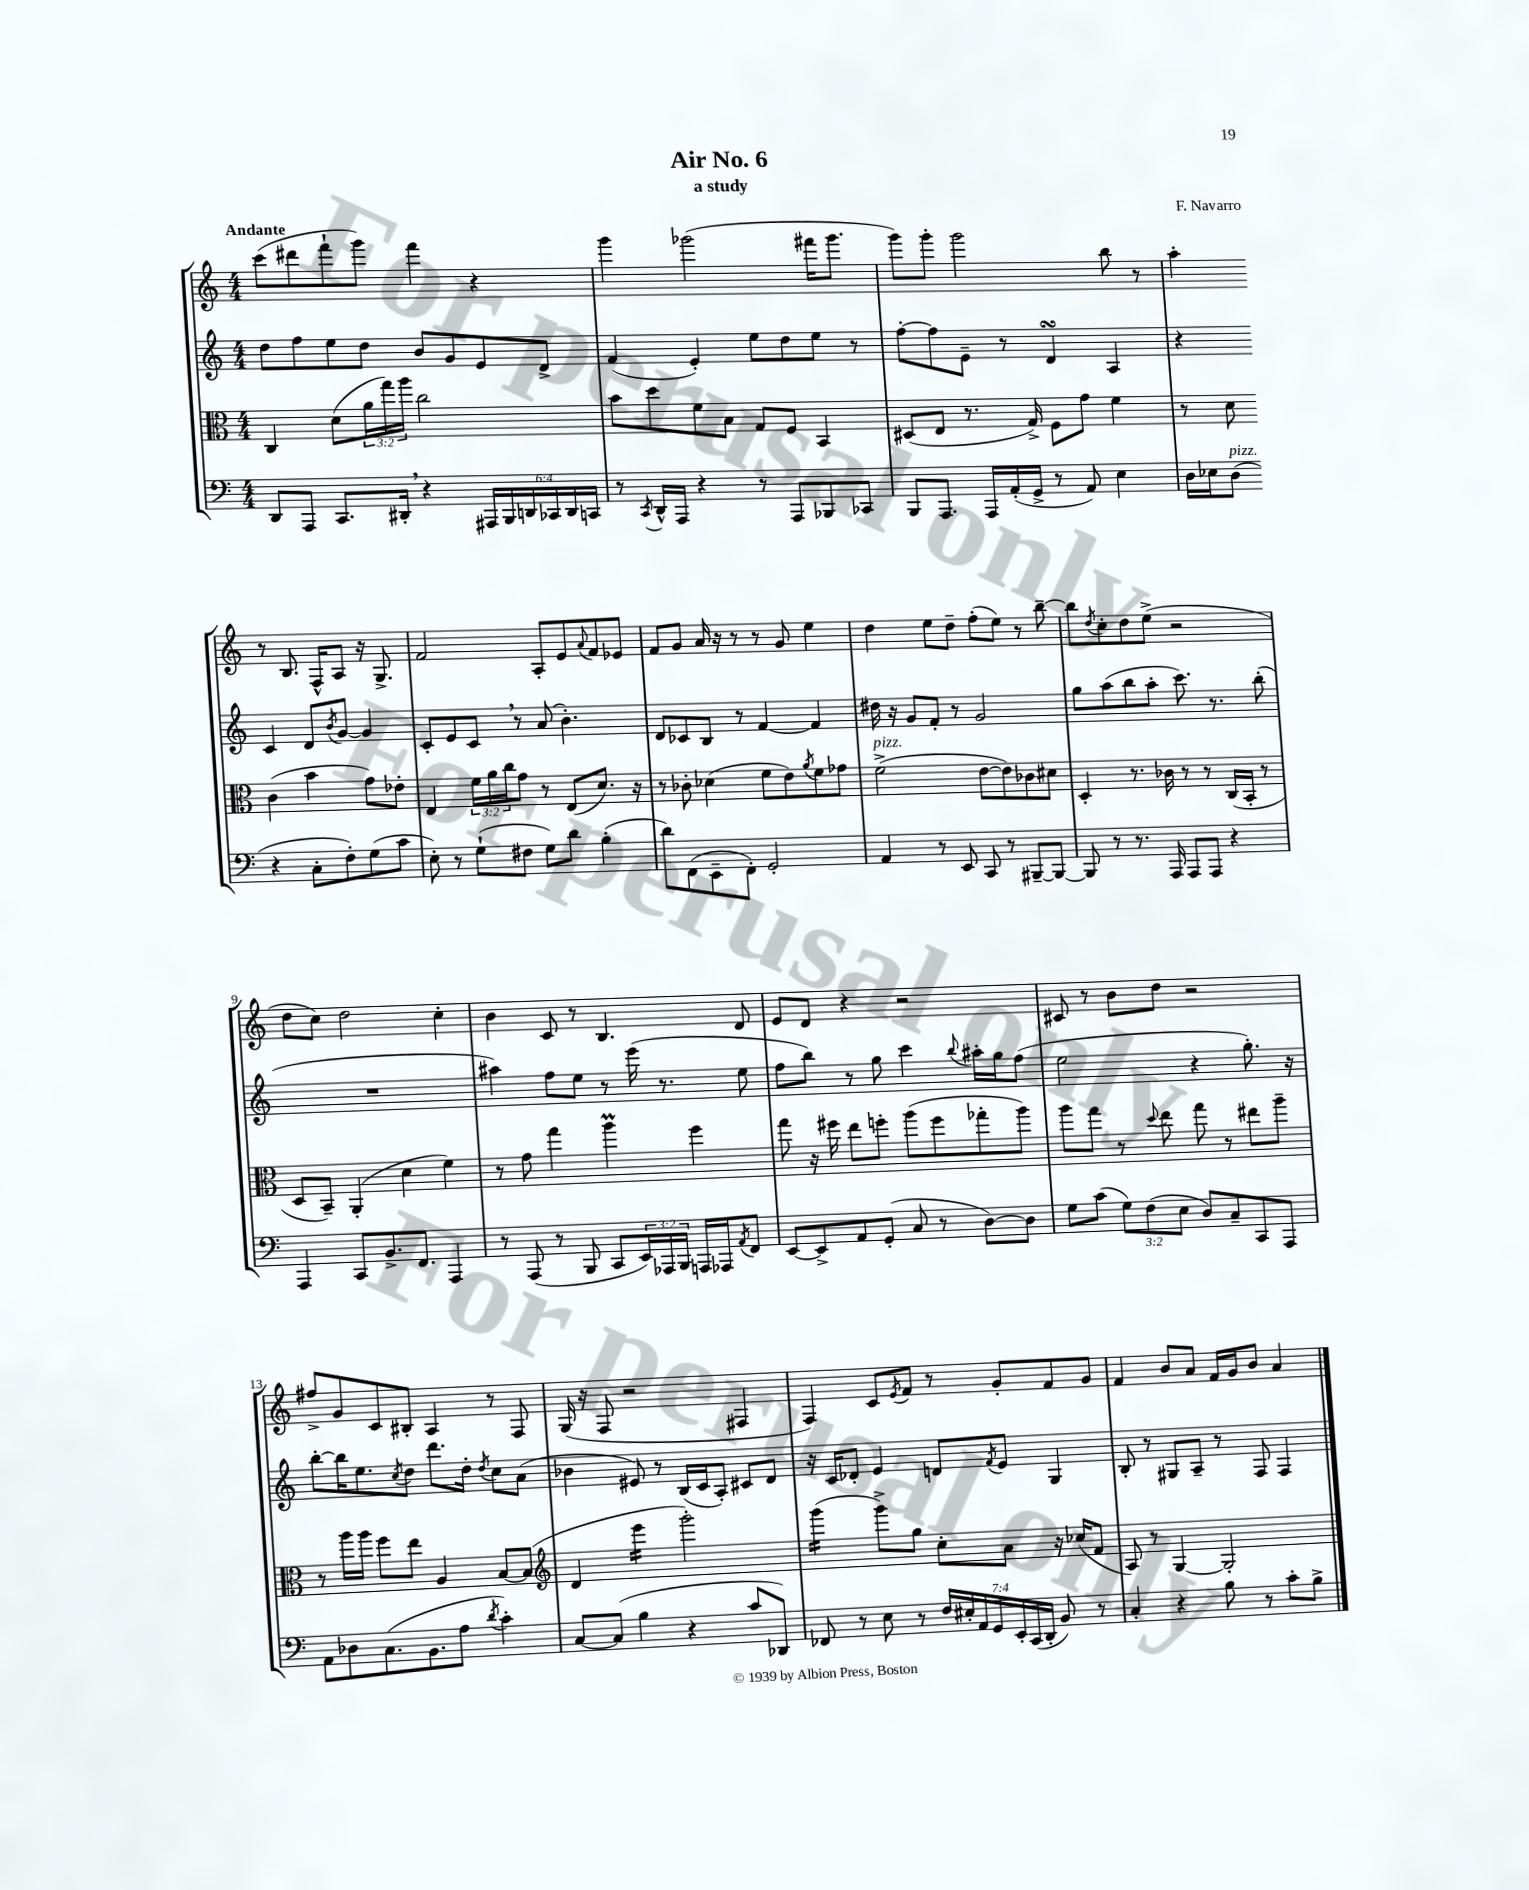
\header { title = "Air No. 6" composer = "F. Navarro" subtitle = "a study" }
<<
\new StaffGroup <<
\new Staff = "s0" {
    \clef treble \key c \major \numericTimeSignature \time 4/4 \tempo "Andante"
    c'''8( dis'''8 f'''8-! g'''8) f'''4 r4 |
    g'''4 ges'''2( fis'''16 ges'''8. |
    g'''8) g'''8-. g'''2 b''8 r8 |
    a''4-. r8 b8. f16-^ a8 r16 g8.-> |
    f'2 a8-. e'8 \appoggiatura { a'8 } f'8 ees'8 |
    f'8 g'8 a'16 r16 r8 r8 g'8 e''4 |
    d''4 e''8 d''8-- f''8-.( e''8) r8 b''8~-- |
    b''8 \acciaccatura { d''8 } c''8-. d''8 e''8->( r2 |
    d''8 c''8) d''2 c''4-. |
    b'4 c'8 r8 b4. d'8 |
    e'8 d'8 r4 r2 |
    cis'8 r8 b'8 d''8 r2 |
    fis''8-> g'8 c'8 bis8-. a4 r8 f8 |
    g16( r16 f8 r2 fis4 |
    f4) c'8 \acciaccatura { e'8 } f'8 r8 g'8-. f'8 g'8 |
    f'4 b'8 a'8 f'16 g'16 b'8 a'4 \bar "|." |
}
\new Staff = "s1" {
    \clef treble \key c \major \numericTimeSignature \time 4/4
    d''8 f''8 e''8 d''8 b'8 g'8 e'8 d'8-> |
    f'4( e'4-.) e''8 d''8 e''8 r8 |
    f''8~-. f''8 e'8-- r8 d'4\turn a4 |
    r4 c'4 d'8 \acciaccatura { b'8 } g'8~ g'4 |
    c'8-. e'8 c'8 \breathe r8 a'8( b'4.-.) |
    d'8 ces'8 b8 r8 f'4~ f'4 |
    dis''16 r16 g'8 f'8-. r8 g'2 |
    g''8 a''8( b''8 a''8-. c'''8.) r8. b''8-.( |
    R1 |
    ais''4) f''8 e''8 r8 e'''16( r8. e''8 |
    f''8 b''8) r8 g''8 c'''4 \appoggiatura { b''8 } ais''16-. g''16 f''8( |
    e''2 r4 g''8.-.) r16 |
    b''8~-. b''16 e''8. \acciaccatura { c''8 } d''8 d'''8. d''16-. \acciaccatura { d''8 } c''8 a'8( |
    bes'4 eis'8) r8 b16( c'16 a8-.) cis'8 d'8 |
    r16 c'16 des'8-. e'4 d'8 \acciaccatura { f'8 } e'8 g4 |
    b8-. r8 gis8 a8-- r8 f8 f4 \bar "|." |
}
\new Staff = "s2" {
    \clef alto \key c \major \numericTimeSignature \time 4/4 \override Staff.TupletNumber.text = #tuplet-number::calc-fraction-text
    c4 d'8( \tuplet 3/2 { a'16 g''16) a''16 } c''2 |
    b'8 d''8 f'8 b8 g8 f8 b,4 |
    dis8( e8 r8. g16->) f8 g'8 f'4 |
    r8 d'8 c'4( b'4 g'8) ees'8-. |
    e4 \tuplet 3/2 { f'16 a'16 c''16 } g'8 r8 e8( d'8.) r16 |
    r8 ces'8-. des'4( f'8 e'8) \acciaccatura { a'8 } f'8 ges'8 |
    f'2->^\markup { \italic "pizz." }( e'8~ e'8) ces'8 dis'8 |
    d4-. r8. ces'16 r8 r8 c16( b,16-. r8 |
    d8 b,8--) a,4-.( d'4 f'4) |
    r8 g'8 g''4 a''4\prall f''4 |
    g''8 r16 fis''16 e''8 f''8-. a''8( f''8 ges''8-. a''8) |
    a''8 g''8 r8 \appoggiatura { d''8 } e''8 g''8 r8 eis''8 a''8-- |
    r8 a''16 a''16 f''8 e''8 a4 b8~ b8( |
    \clef treble d'4 e'''4:16 g'''2-.) |
    g'''4:16( g'''8->) g''8 c''8-. a'8 r16 ces''16( f'8 |
    a8) r8 g4~ g2-. \bar "|." |
}
\new Staff = "s3" {
    \clef bass \key c \major \numericTimeSignature \time 4/4 \override Staff.TupletNumber.text = #tuplet-number::calc-fraction-text
    d,8 a,,8 c,8. dis,16-. \breathe r4 \tuplet 6/4 { ais,,16 b,,16 d,16 ces,16 d,16 c,16 } |
    r8 \acciaccatura { c,8 } d,16-^ a,,16 r4 r8 a,,8 bes,,8 ces,8 |
    b,,8 a,,8. a,,16 a,16-.( g,16-> r8 a,8) e4 |
    d16 ees16 d8^\markup { \italic "pizz." }( r4 c8-. f8-.) g8( c'8 |
    e8-.) r8 g8-!( fis8 g8) d'8 b4-.( |
    d'8) f,8( e,8-- f,8-.) g,2-. |
    a,4 r8 e,8 c,8 r8 bis,,8~-- bis,,8~ |
    bis,,8 r8 r8. a,,16 a,,8 a,,8 r4 |
    a,,4 c,8 b,8.-> f,8. a,,4 |
    r8 a,,8( r8 b,,8 c,8 \tuplet 3/2 { e,16) aes,,16 b,,16 } a,,16 aes,,16 \acciaccatura { a,8 } f,8 |
    e,8~ e,8-> a,8 g,8-.( c8 r8 d8~) d8 |
    g8 c'8( \tuplet 3/2 { g8) f8( e8 } d8) c8-- c,8 a,,8 |
    a,8 des8 c8.( b,8. a8 \acciaccatura { d'8 } c'4-.) |
    c8~ c8( b4 r4 c'8 des,8) |
    fes,8 r8 e8 r8 \tuplet 7/4 { f16 eis16-. a,16 g,16 e,16-. c,16( d,16-. } b,8) r8 |
    c4-. r4 b8 r8 c'8-. b8-> \bar "|." |
}
>>
>>
